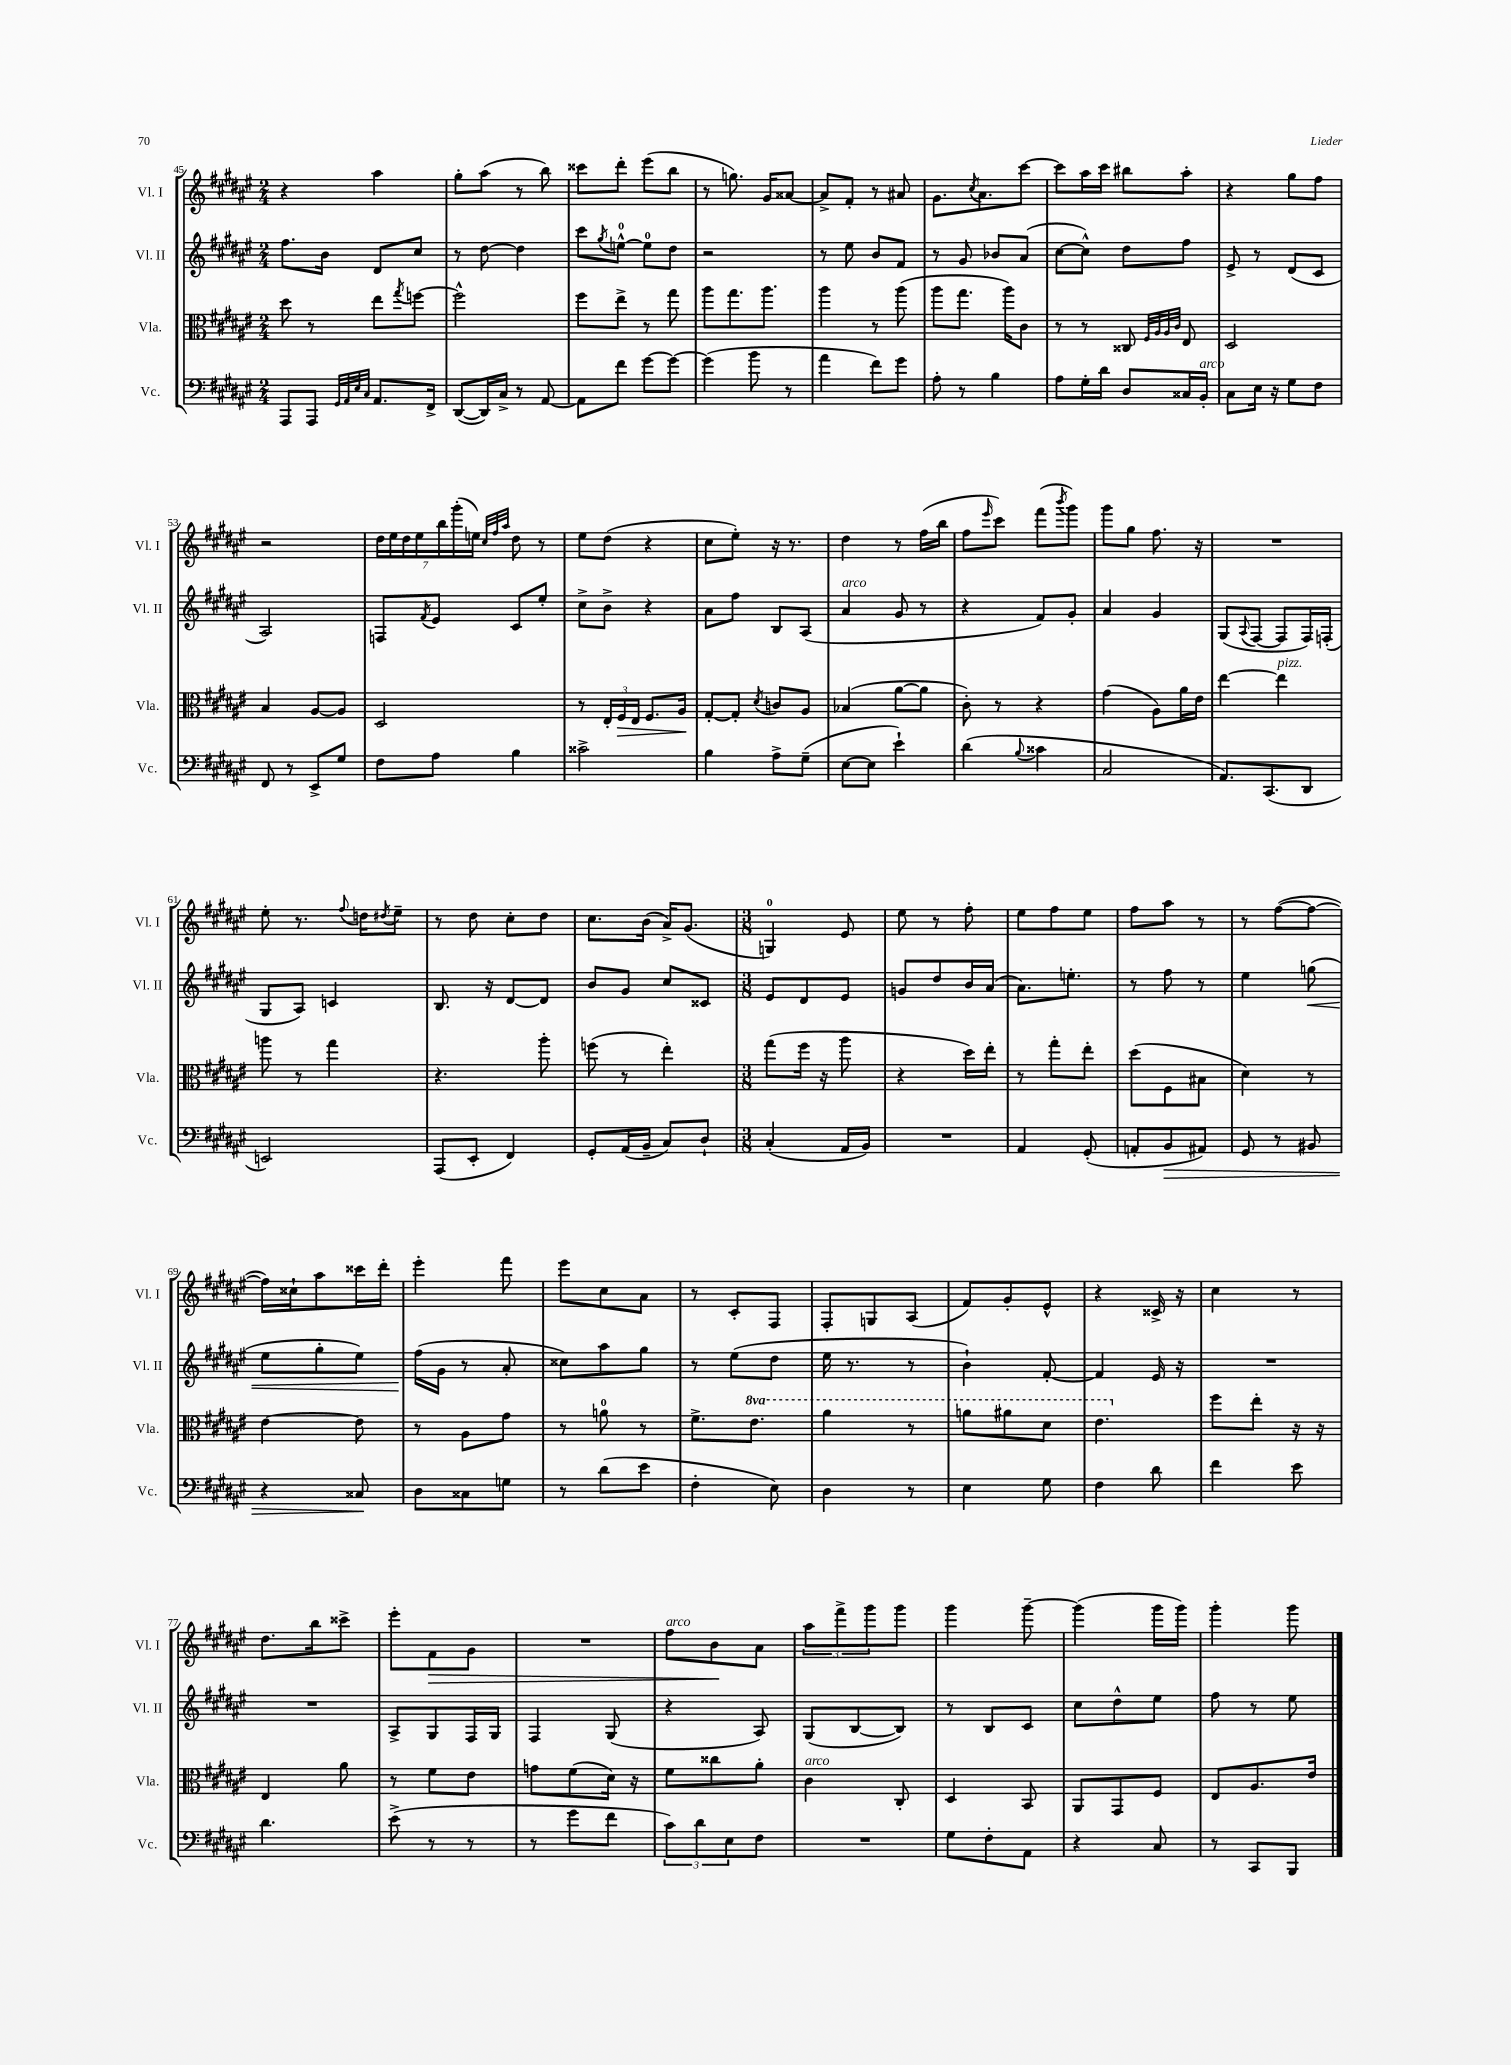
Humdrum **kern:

**kern	**kern	**kern	**kern
*staff4	*staff3	*staff2	*staff1
*clefF4	*clefC3	*clefG2	*clefG2
*k[f#c#g#d#a#e#]	*k[f#c#g#d#a#e#]	*k[f#c#g#d#a#e#]	*k[f#c#g#d#a#e#]
*M2/4	*M2/4	*M2/4	*M2/4
8AAA#	8dd#	8.ff#	4r
8AAA#	8r	.	.
.	.	16b	.
32qqGG#	.	.	.
32qqAA#	.	.	.
32qqE#	.	.	.
32qqC#	.	.	.
8.AA#	8ee#	8d#	4aa#
.	8qgg#	.	.
.	[8ff	8cc#	.
16FF#^	.	.	.
=	=	=	=
([8DD#	2ff^^]	8r	8gg#'
16DD#])	.	[8dd#	(8aa#
16C#^	.	.	.
8r	.	4dd#]	8r
[8AA#	.	.	8bb)
=	=	=	=
8AA#]	8ff#	8ccc#	8ccc##
.	.	8qgg#	.
8f#	8ee#^	[8ee^^	8ddd#'
[8g#	8r	8ee]	(8eee#
8g#_	8gg#	8dd#	8bb
=	=	=	=
(4g#]	8aa#	2r	8r
.	8.gg#	.	8.gg)
8b	.	.	.
.	8.aa#	.	16g#
8r	.	.	[8a##
=	=	=	=
4a#	4aa#	8r	8a##^]
.	.	8ee#	8f#'
8f#)	8r	8b	8r
8g#	(8aa#	8f#	8a#
=	=	=	=
8A#'	8aa#	8r	8.g#
8r	8.gg#	8g#	.
.	.	.	8qcc#
.	.	.	8.a#
4B	.	8b-	.
.	16aa#)	.	.
.	8c#	(8a#	[8ccc#
=	=	=	=
8A#	8r	[8cc#	8ccc#]
16G#'	8r	8cc#^^])	16aa#
16d#	.	.	16ccc#
8D#	8C##	8dd#	8bb#
.	32qqF#	.	.
.	32qqA#	.	.
.	32qqA#	.	.
.	32qqc#	.	.
16C##	8E#	8ff#	8aa#'
16BB'	.	.	.
=	=	=	=
8C#	2D#	8e#^	4r
16E#	.	8r	.
16r	.	.	.
8G#	.	(8d#	8gg#
8F#	.	8c#	8ff#
=	=	=	=
8FF#	4B	2A#)	2r
8r	.	.	.
8EE#^	[8A#	.	.
8G#	8A#]	.	.
=	=	=	=
8F#	2D#	8F	28dd#
.	.	.	28ee#
.	.	.	28dd#
.	.	.	28ee#
.	.	8qf#	.
8A#	.	8e#	.
.	.	.	28bb
.	.	.	(28ggg#'
.	.	.	28ee)
.	.	.	32qqcc#
.	.	.	32qqff#
.	.	.	32qqaa#
4B	.	8c#	8dd#
.	.	8ee#'	8r
=	=	=	=
2c##^	8r	8cc#^	8ee#
.	24E#'	8b^	(8dd#
.	24F#	.	.
.	24E#	.	.
.	8.F#	4r	4r
.	16A#	.	.
=	=	=	=
4B	[8G#'	8a#	8cc#
.	8G#']	8ff#	8ee#')
.	8qd#	.	.
8A#^	8c	8B	16r
.	.	.	8.r
(8G#~	8A#	(8A#	.
=	=	=	=
[8E#	(4B-	4a#	4dd#
8E#]	.	.	.
4e#`)	[8a#	8g#	8r
.	8a#]	8r	(16ff#
.	.	.	16bb
=	=	=	=
(4d#	8c#')	4r	8ff#
.	.	.	16qqeee#
.	8r	.	8ccc#)
8qqB	.	.	.
4c##	4r	8f#)	(8fff#
.	.	.	8qbbb
.	.	8g#'	8ggg#)
=	=	=	=
2C#	(4g#	4a#	8ggg#
.	.	.	8gg#
.	8A#)	4g#	8.ff#
.	16a#	.	.
.	16e#	.	16r
=	=	=	=
8.AA#)	[4ee#	(8G#	2r
.	.	8qqA#	.
.	.	[8F#	.
(8.CC#	.	.	.
.	4ee#]	8F#]	.
8DD#	.	16F#)	.
.	.	(16F'	.
=	=	=	=
2EE)	8aa	8G#	8ee#'
.	8r	8A#)	8.r
.	4gg#	4c	.
.	.	.	8qqff#
.	.	.	16dd
.	.	.	8qdd#
.	.	.	8ee#~
=	=	=	=
(8AAA#	4.r	8.B	8r
8EE#'	.	.	8dd#
.	.	16r	.
4FF#)	.	[8d#	8cc#'
.	8aa#'	8d#]	8dd#
=	=	=	=
8GG#'	(8ff	8b	8.cc#
(16AA#	8r	8g#	.
16BB~	.	.	(16b
8C#)	4ee#')	8cc#	16a#^)
.	.	.	(8.g#
8D#`	.	8c##	.
=	=	=	=
*M3/8	*M3/8	*M3/8	*M3/8
(4C#'	(8gg#	8e#	4G)
.	16ff#	8d#	.
.	16r	.	.
16AA#	8aa#	8e#	8e#
16BB)	.	.	.
=	=	=	=
4.r	4r	8g	8ee#
.	.	8dd#	8r
.	16dd#)	16b	8ff#'
.	16ee#'	(16a#	.
=	=	=	=
4AA#	8r	8.a#)	8ee#
.	8gg#'	.	8ff#
.	.	8.ee'	.
(8GG#'	8ee#'	.	8ee#
=	=	=	=
8AA'	(8dd#	8r	8ff#
8BB	8F#	8ff#	8aa#
8AA#)	8B#	8r	8r
=	=	=	=
8GG#	4d#)	4ee#	8r
8r	.	.	([8ff#
8BB#	8r	(8gg	8ff#_
=	=	=	=
4r	[4e#	8ee#	16ff#])
.	.	.	16cc##`
.	.	8gg#'	8aa#
8C##	8e#]	8ee#)	16ccc##
.	.	.	16ddd#'
=	=	=	=
8D#	8r	(16ff#	4eee#'
.	.	16g#	.
8C##	8A#	8r	.
8G	8g#	8a#'	8fff#
=	=	=	=
8r	8r	8cc##)	8eee#
(8d#	8a	8aa#	8cc#
8e#	8r	8gg#	8a#
=	=	=	=
4F#'	8.f#^	8r	8r
.	.	(8ee#	8c#'
.	8.ee#	.	.
8E#)	.	8dd#	8F#
=	=	=	=
4D#	4aa#	16ee#	8F#'
.	.	8.r	.
.	.	.	8G
8r	8r	8r	(8A#
=	=	=	=
4E#	8aa	4b`)	8f#)
.	8aa#	.	8g#'
8G#	8dd#	[8f#'	8e#^^
=	=	=	=
4F#	4.ee#	4f#]	4r
8d#	.	16e#	16c##^
.	.	16r	16r
=	=	=	=
4f#	8ff#	4.r	4cc#
.	8ee#'	.	.
8e#	16r	.	8r
.	16r	.	.
=	=	=	=
4.d#	4E#	4.r	8.dd#
.	.	.	16bb
.	8a#	.	8ccc##^
=	=	=	=
(8e#^	8r	8A#^	8eee#'
8r	8f#	8G#	8f#
8r	8e#	16F#	8g#
.	.	16G#	.
=	=	=	=
8r	8g	4F#	4.r
8g#	(8f#	.	.
8f#	16d#)	(8G#	.
.	16r	.	.
=	=	=	=
12c#)	8f#	4r	8ff#
12d#	.	.	.
.	8cc##	.	8b
12E#	.	.	.
8F#	8a#'	8A#)	8a#
=	=	=	=
4.r	4c#	(8G#	12aa#
.	.	.	12fff#^
.	.	[8B	.
.	.	.	12ggg#
.	8C#'	8B])	8ggg#
=	=	=	=
8G#	4D#	8r	4ggg#
8F#'	.	8B	.
8AA#	8BB	8c#	[8ggg#~
=	=	=	=
4r	8AA#	8cc#	(4ggg#]
.	8GG#	8dd#^^	.
8C#	8F#	8ee#	16ggg#
.	.	.	16ggg#)
=	=	=	=
8r	8E#	8ff#	4ggg#'
8CC#	8.A#	8r	.
8BBB	.	8ee#	8ggg#
.	16e#	.	.
==	==	==	==
*-	*-	*-	*-
